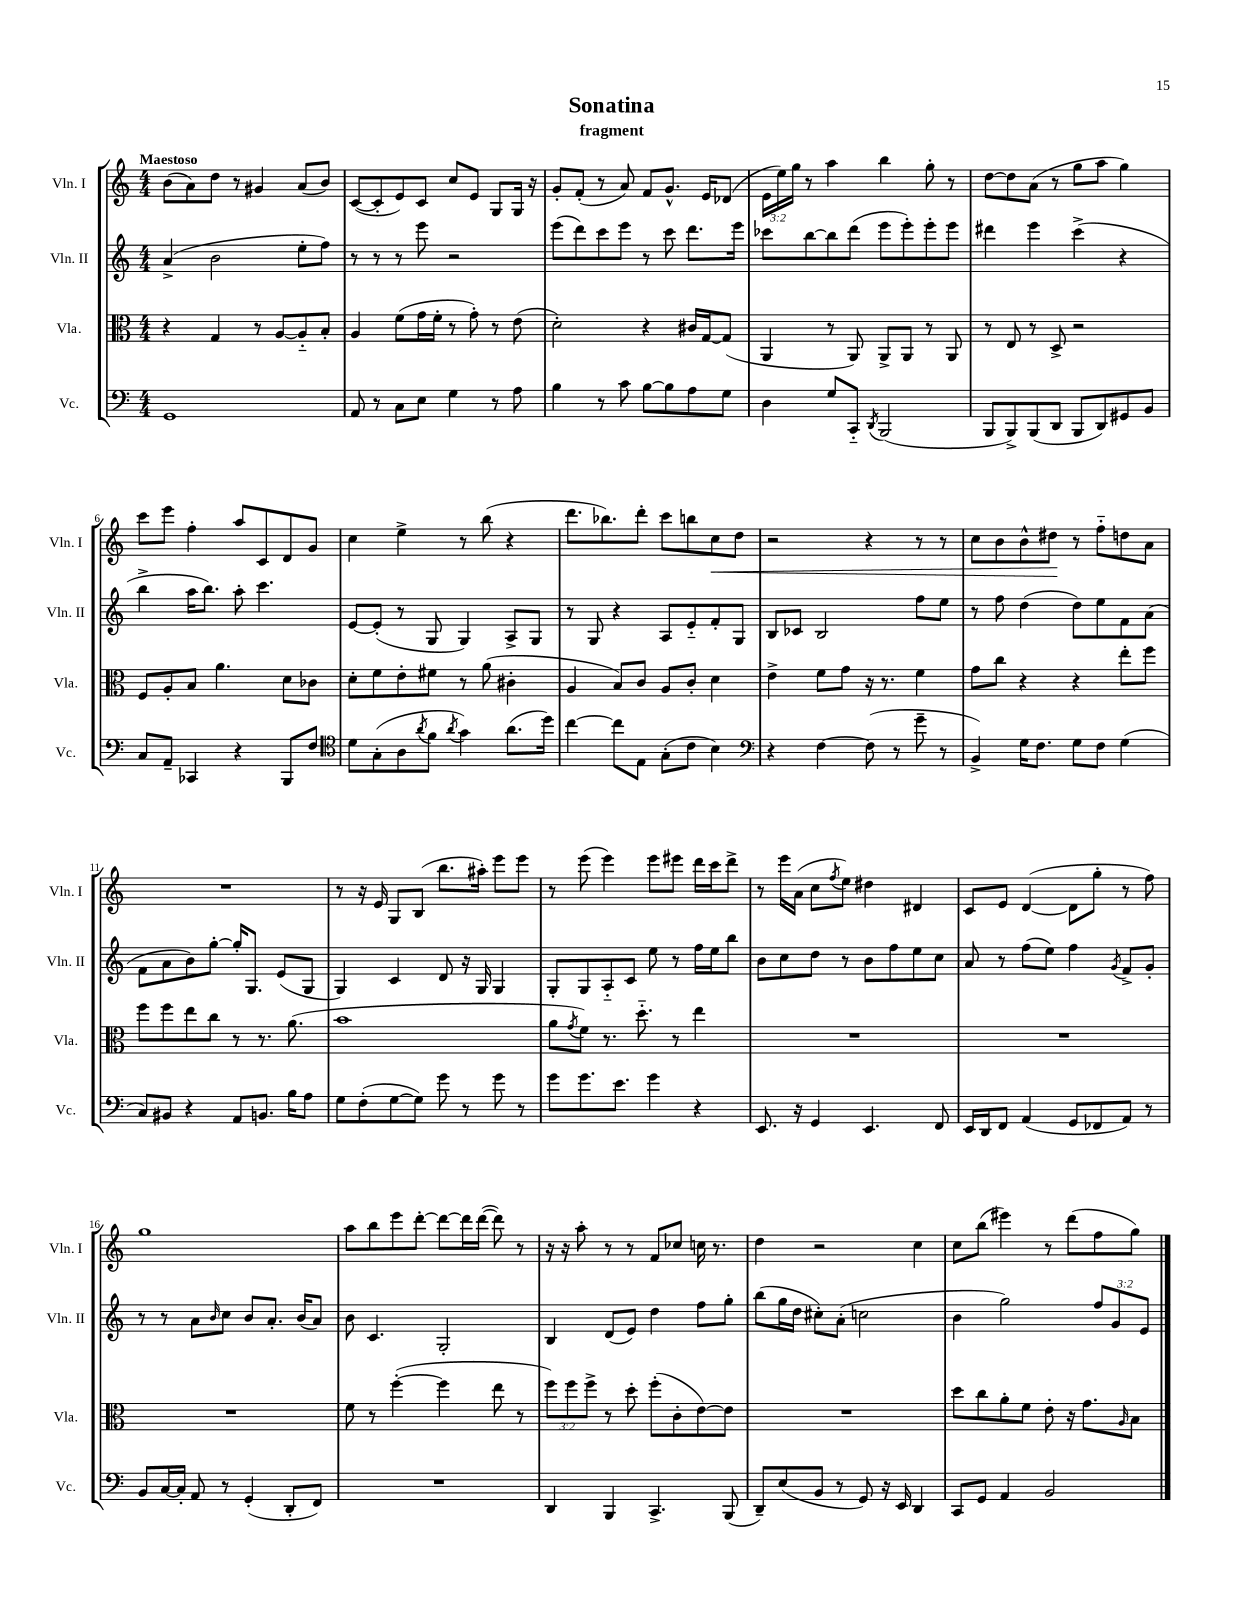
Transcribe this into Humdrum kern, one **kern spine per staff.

**kern	**kern	**kern	**kern	**dynam
*part4	*part3	*part2	*part1	*part1
*staff4	*staff3	*staff2	*staff1	*staff1
*I"Vc.	*I"Vla.	*I"Vln. II	*I"Vln. I	*
*I'Vc.	*I'Vla.	*I'Vln. II	*I'Vln. I	*
*clefF4	*clefC3	*clefG2	*clefG2	*
*k[]	*k[]	*k[]	*k[]	*
*M4/4	*M4/4	*M4/4	*M4/4	*
=1	=1	=1	=1	=1
!	!	!	!LO:TX:a:B:t=Maestoso	!
1GG	4r	(4a^/	(8b\L	.
.	.	.	8a\)	.
.	4G/	2b\	8dd\J	.
.	.	.	8r	.
.	8r	.	4g#X/	.
.	[8A/L	.	.	.
.	8A/]	8ee'\L	(8a/L	.
.	8B'/J	8ff\J)	8b/J)	.
=2	=2	=2	=2	=2
8AA/	4A/	8r	([8c/L	.
8r	.	8r	8c'/]	.
8C\L	(8f\L	8r	8e/)	.
8E\J	16g\L	8eee\	8c/J	.
.	16f'\JJ	.	.	.
4G\	8r	2r	8cc/L	.
.	8g'\)	.	8e/J	.
8r	8r	.	8G/L	.
8A\	(8e\	.	16G/Jk	.
.	.	.	16r	.
=3	=3	=3	=3	=3
4B\	2d'\)	(8eee\L	8g'/L	.
.	.	8ddd\)	(8f'/J	.
8r	.	8ccc\	8r	.
8c\	.	8eee\J	8a/)	.
[8B\L	4r	8r	8f/L	.
8B\]	.	8ccc\	8.g^^/J	.
8A\	16c#X/LL	8.ddd\L	.	.
.	[16G/J	.	16e/KL	.
8G\J	(8G/J]	.	(8d-X/J	.
.	.	16eee\Jk	.	.
=4	=4	=4	=4	=4
4D\	4AA/	8ccc-X\L	24e\LL	.
.	.	.	24ee\)	.
.	.	.	24gg\JJ	.
.	.	[8bb\	8r	.
8G/L	8r	8bb\]	4aa\	.
8CC/J	8AA/)	(8ddd\J	.	.
8qDD/	.	.	.	.
(2BBB/	8AA^/L	8eee\L	4bb\	.
.	8AA/J	8eee'\)	.	.
.	8r	8eee'\	8gg'\	.
.	8AA/	8eee\J	8r	.
=5	=5	=5	=5	=5
8BBB/L	8r	4ddd#X\	[8dd\L	.
8BBB^/)	8E/	.	8dd\]	.
(8BBB/	8r	4eee\	(8a\J	.
8DD/J	8D^/	.	8r	.
8BBB/L	2r	(4ccc^\	8gg\L	.
8DD/)	.	.	8aa\J	.
8GG#X/	.	4r	4gg\)	.
8BB/J	.	.	.	.
!!LO:LB:g=z
=6	=6	=6	=6	=6
8C/L	8F/L	4bb^\	8ccc\L	.
8AA~/J	8A'/	.	8eee\J	.
4CC-X/	8B/J	16aa\KL	4ff'\	.
.	.	8.bb\J)	.	.
.	4.a\	.	.	.
4r	.	8aa'\	8aa/L	.
.	.	4.ccc\	8c/	.
8BBB/L	8d\L	.	8d/	.
8F/J	8c-X\J	.	8g/J	.
=7	=7	=7	=7	=7
*clefC4	*	*	*	*
8d\L	8d'\L	[8e/L	4cc\	.
(8G'\	8f\	(8e'/J]	.	.
8A\	8e'\	8r	4ee^\	.
8qa/	.	.	.	.
8f\J	8f#X\J	8G/	.	.
8qa/	.	.	.	.
4g\)	8r	4G/)	8r	.
.	(8a\	.	(8bb\	.
(8.a\L	4c#X'\	8A^/L	4r	.
.	.	8G/J	.	.
16dd\Jk)	.	.	.	.
=8	=8	=8	=8	=8
[4cc\	4A/	8r	8.ddd\L	.
.	.	8G/	.	.
.	.	.	8.bb-X\)	.
8cc\L]	8B/L)	4r	.	.
8E\J	8c/J	.	8ddd'\J	.
(8G'\L	8A/L	8A/L	8ccc\L	.
8c\J	8c'/J	8e/	8bbn\	.
!	!	!	!	!LO:HP:b
4B\)	4d\	8f'/	8cc\	<
.	.	8G/J	8dd\J	.
=9	=9	=9	=9	=9
*clefF4	*	*	*	*
4r	4e^\	8B/L	2r	.
.	.	8c-X/J	.	.
[4F\	8f\L	2B/	.	.
.	8g\J	.	.	.
(8F\]	16r	.	4r	.
.	8.r	.	.	.
8r	.	.	.	.
8g~\	4f\	8ff\L	8r	.
8r	.	8ee\J	8r	.
=10	=10	=10	=10	=10
4BB^/)	8g\L	8r	8cc\L	.
.	8cc\J	8ff\	8b\	.
16G\KL	4r	(4dd\	8b^^\	.
8.F\J	.	.	.	.
.	.	.	8dd#X\J	.
8G\L	4r	8dd\L)	8r	[
8F\J	.	8ee\	8ff\L	.
(4G\	8ee'\L	8f\	8ddn\	.
.	8ff\J	(8a\J	8a\J	.
!!LO:LB:g=z
=11	=11	=11	=11	=11
8C/L)	8ff\L	8f\L	1r	.
8BB#X/J	8ff\	8a\	.	.
4r	8ee\	8b\)	.	.
.	8cc\J	[8gg'\J	.	.
8AA/L	8r	16gg'/KL]	.	.
.	.	8.G/J	.	.
8.BBn/J	8.r	.	.	.
.	.	(8e/L	.	.
16B\KL	(8.a\	.	.	.
8A\J	.	8G/J	.	.
=12	=12	=12	=12	=12
8G\L	1b	4G/)	8r	.
(8F'\	.	.	16r	.
.	.	.	16e/	.
[8G\	.	4c/	8G/L	.
8G\J])	.	.	(8B/J	.
8g\	.	8d/	8.bb\L	.
8r	.	16r	.	.
.	.	16G/	16aa#X'\Jk)	.
8g\	.	4G/	8eee\L	.
8r	.	.	8eee\J	.
=13	=13	=13	=13	=13
8g\L	8a\L	8G'/L	8r	.
.	8qg/	.	.	.
8.g\	8f\J)	8G/	(8eee\	.
.	8.r	8A/	4eee\)	.
8.e\J	.	.	.	.
.	.	8c/J	.	.
.	8.dd\	.	.	.
4g\	.	8ee\	8eee\L	.
.	8r	8r	8eee#X\J	.
4r	4ee\	16ff\LL	16ddd\LL	.
.	.	16ee\J	16ccc\J	.
.	.	8bb\J	8ddd^\J	.
=14	=14	=14	=14	=14
8.EE/	1r	8b\L	8r	.
.	.	8cc\	16eee\LL	.
16r	.	.	(16a\JJ	.
4GG/	.	8dd\J	8cc\L	.
.	.	.	8qff/	.
.	.	8r	8ee\J)	.
4.EE/	.	8b\L	4dd#X\	.
.	.	8ff\	.	.
.	.	8ee\	4d#X/	.
8FF/	.	8cc\J	.	.
=15	=15	=15	=15	=15
16EE/LL	1r	8a/	8c/L	.
16DD/J	.	.	.	.
8FF/J	.	8r	8e/J	.
(4AA/	.	(8ff\L	([4d/	.
.	.	8ee\J)	.	.
8GG/L	.	4ff\	8d\L]	.
8FF-X/	.	.	8gg'\J	.
.	.	8qg/	.	.
8AA/J)	.	8f^/L	8r	.
8r	.	8g'/J	8ff\)	.
!!LO:LB:g=z
=16	=16	=16	=16	=16
8BB/L	1r	8r	1gg	.
[16C/L	.	8r	.	.
16C'/JJ]	.	.	.	.
8AA/	.	8a\L	.	.
.	.	16qqb/	.	.
8r	.	8cc\J	.	.
(4GG'/	.	8b/L	.	.
.	.	8.a'/J	.	.
8DD'/L	.	.	.	.
.	.	(16b/KL	.	.
8FF/J)	.	8a/J)	.	.
=17	=17	=17	=17	=17
1r	8f\	8b\	8aa\L	.
.	8r	4.c/	8bb\	.
.	([4ff'\	.	8eee\	.
.	.	.	[8ddd'\J	.
.	4ff\]	2G'/	8ddd\L_	.
.	.	.	16ddd\L]	.
.	.	.	([16ddd\JJ	.
.	8ee\	.	8ddd\])	.
.	8r	.	8r	.
=18	=18	=18	=18	=18
4DD/	12ff\L)	4B/	16r	.
.	.	.	16r	.
.	12ff\	.	.	.
.	.	.	8aa'\	.
.	12ff^\J	.	.	.
4BBB/	8r	(8d/L	8r	.
.	8dd'\	8e/J)	8r	.
4.CC^/	(8ff'\L	4dd\	8f/L	.
.	8c'\	.	8cc-X/J	.
.	[8e\)	8ff\L	16ccn\	.
.	.	.	8.r	.
(8BBB/	8e\J]	8gg'\J	.	.
=19	=19	=19	=19	=19
8DD~/L)	1r	(8bb\L	4dd\	.
(8E/	.	16gg\L	.	.
.	.	16dd\JJ	.	.
8BB/J	.	8cc#X'\L)	2r	.
8r	.	(8a'\J	.	.
8GG/)	.	2ccn\	.	.
16r	.	.	.	.
16EE/	.	.	.	.
4DD/	.	.	4cc\	.
=20	=20	=20	=20	=20
8CC/L	8dd\L	4b\	8cc\L	.
8GG/J	8cc\	.	(8bb\J	.
4AA/	8a'\	2gg\)	4eee#X\)	.
.	8f\J	.	.	.
2BB/	8e'\	.	8r	.
.	16r	.	(8ddd\L	.
.	8.g\L	.	.	.
.	.	12ff/L	8ff\	.
.	.	12g/	.	.
.	16qqA/	.	.	.
.	8B\J	.	8gg\J)	.
.	.	12e/J	.	.
==	==	==	==	==
*-	*-	*-	*-	*-
